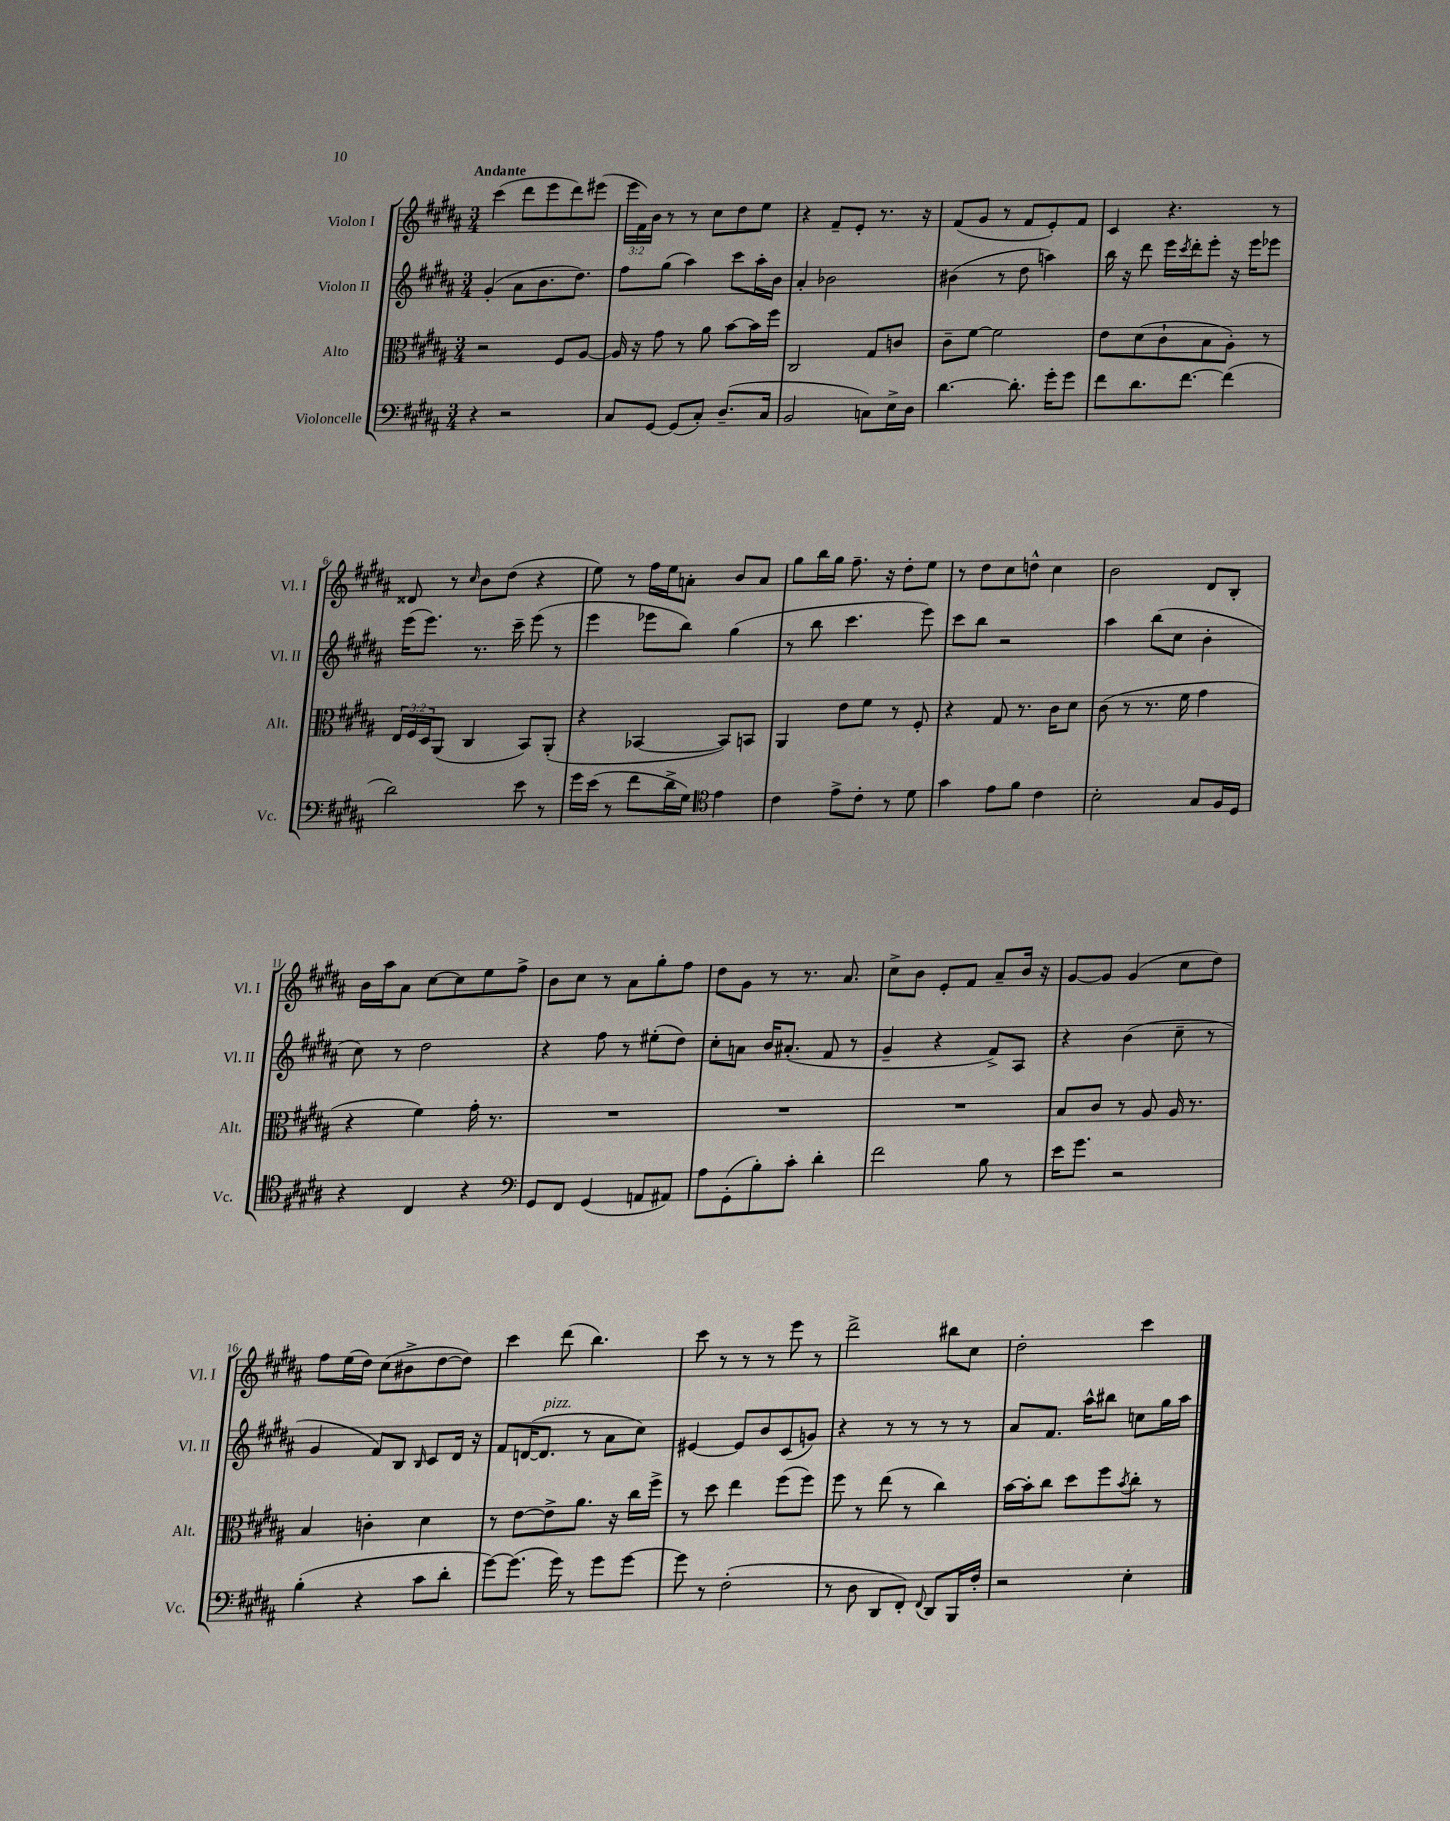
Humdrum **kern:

**kern	**kern	**kern	**kern
*staff4	*staff3	*staff2	*staff1
*clefF4	*clefC3	*clefG2	*clefG2
*k[f#c#g#d#a#]	*k[f#c#g#d#a#]	*k[f#c#g#d#a#]	*k[f#c#g#d#a#]
*M3/4	*M3/4	*M3/4	*M3/4
4r	2r	(4g#'	(4ccc#
2r	.	8a#	8ddd#
.	.	8.b	8eee
.	8F#	.	8ddd#)
.	.	8.dd#)	.
.	[8A#	.	(8eee#
=	=	=	=
8C#	16A#]	8ff#	24eee
.	.	.	24f#)
.	16r	.	.
.	.	.	24b
[8GG#	8g#	(8gg#	8r
(8GG#]	8r	4aa#)	8r
8C#')	8a#	.	8cc#
(8.D#~	[8b	8ccc#	8dd#
.	16b]	16aa#'	8ee
16C#	16ff#	16b	.
=	=	=	=
2BB	2C#	4a#'	4r
.	.	2b-	8f#~
.	.	.	8e'
8C)	8G#	.	8.r
16E^	8c	.	.
16D#	.	.	16r
=	=	=	=
[4.d#	8c#~	(4b#	(8f#
.	[8f#	.	8g#
.	2f#]	8r	8r
8.d#']	.	8dd#	8f#
.	.	4aa)	8e')
16g#'	.	.	.
8g#	.	.	8f#
=	=	=	=
8f#	8e	16bb	4c#
.	.	16r	.
8.d#	(8d#	8ddd#	.
.	8c#`	16eee	4.r
.	.	8qccc#	.
[8.f#	.	16ddd#'	.
.	8B	8eee'	.
(4f#]	8A#')	16r	.
.	.	16eee	.
.	8r	8eee-	8r
=	=	=	=
2d#)	24E	(16eee	8d##
.	24F#	.	.
.	.	8.eee)	.
.	24D#	.	.
.	(8AA#	.	8r
.	.	.	16qqcc#
.	4C#	8.r	8b
.	.	.	(8dd#
.	.	16ccc#~	.
8e	8BB)	(8eee	4r
8r	(8AA#'	8r	.
=	=	=	=
16g#	4r	4eee	8ee)
(16e	.	.	.
8r	.	.	8r
8f#	[4BB-	8eee-	16ff#
.	.	.	16ee
16d#^	.	8bb)	8a'
16G#)	.	.	.
*clefC4	*	*	*
4e	8BB-])	(4gg#	8b
.	8BB	.	8a
=	=	=	=
4c#	4AA#	8r	8gg#
.	.	8bb	16bb
.	.	.	16gg#
8e^	8e	4.ccc#	8.ff#~
8c#'	8f#	.	.
.	.	.	16r
8r	8r	.	8dd#'
8d#	8F#'	8eee)	8ee
=	=	=	=
4g#	4r	8ccc#	8r
.	.	8bb	8dd#
8e	8G#	2r	8cc#
8f#	8.r	.	8dd^^
4c#	.	.	4cc#
.	16c#	.	.
.	8d#	.	.
=	=	=	=
2B'	(8c#	4aa#	2b
.	8r	.	.
.	8.r	(8bb	.
.	.	8cc#	.
.	16f#	.	.
8G#	4g#	4b'	8d#
16F#	.	.	8B'
16D#	.	.	.
=	=	=	=
4r	4r	8cc#)	16b
.	.	.	16aa#
.	.	8r	8a#
4C#	4f#)	2dd#	[8cc#
.	.	.	8cc#]
4r	16g#'	.	8ee
.	8.r	.	.
.	.	.	8ff#^
=	=	=	=
*clefF4	*	*	*
8GG#	2.r	4r	8b
8FF#	.	.	8cc#
(4GG#	.	8ff#	8r
.	.	8r	8a#
8AA	.	(8ee#'	8gg#'
8AA#)	.	8dd#)	8ff#
=	=	=	=
8A#	2.r	8cc#'	8dd#
(8GG#'	.	8a	8g#
8B')	.	16b	8r
.	.	(8.a#'	.
8c#'	.	.	8.r
4d#'	.	8f#	.
.	.	.	8.a#
.	.	8r	.
=	=	=	=
2f#	2.r	4g#~	8cc#^
.	.	.	8b
.	.	4r	8e'
.	.	.	8f#
8B	.	8f#^)	8a#~
8r	.	8A#	16b
.	.	.	16r
=	=	=	=
16e	8B	4r	[8g#
8.g#	.	.	.
.	8c#	.	8g#]
2r	8r	(4b	(4g#
.	8A#	.	.
.	16A#	8cc#~	8cc#
.	8.r	.	.
.	.	8r	8dd#)
=	=	=	=
(4B'	4B	4g#	8ff#
.	.	.	(16ee
.	.	.	16dd#)
4r	4c'	8f#)	(8cc#
.	.	8B	8b#^
.	.	16qqB	.
8c#	4d#	8c#	[8dd#
8d#'	.	16d#	8dd#])
.	.	16r	.
=	=	=	=
[8g#)	8r	8f#	4ccc#
(8.g#]	[8e	([16d	.
.	.	8.d]	.
.	8e^]	.	(8ddd#
16g#)	.	.	.
8r	8.a#	8r	4.bb)
8g#	.	8a#	.
.	16r	.	.
[8g#	16cc#	8cc#)	.
.	16ff#^	.	.
=	=	=	=
8g#]	8r	[4e#	8ccc#
8r	8dd#	.	8r
(2F#'	4ee	8e#]	8r
.	.	8b	8r
.	(8ff#	(8c#	8eee
.	8ff#)	8g)	8r
=	=	=	=
8r	8ff#	4r	2ddd#^
8D#	8r	.	.
8DD#	(8ee	8r	.
8FF#')	8r	8r	.
8qqFF#	.	.	.
8DD#	4cc#)	8r	8bb#
16BBB	.	8r	8cc#
16F#'	.	.	.
=	=	=	=
2r	[16b	8a#	2dd#'
.	16b']	.	.
.	8cc#	8.f#	.
.	8dd#	.	.
.	.	16aa#^^	.
.	8ff#	8bb#	.
.	8qb	.	.
4E'	8cc#'	8cc	4ccc#
.	8r	16gg#	.
.	.	16aa#	.
==	==	==	==
*-	*-	*-	*-
